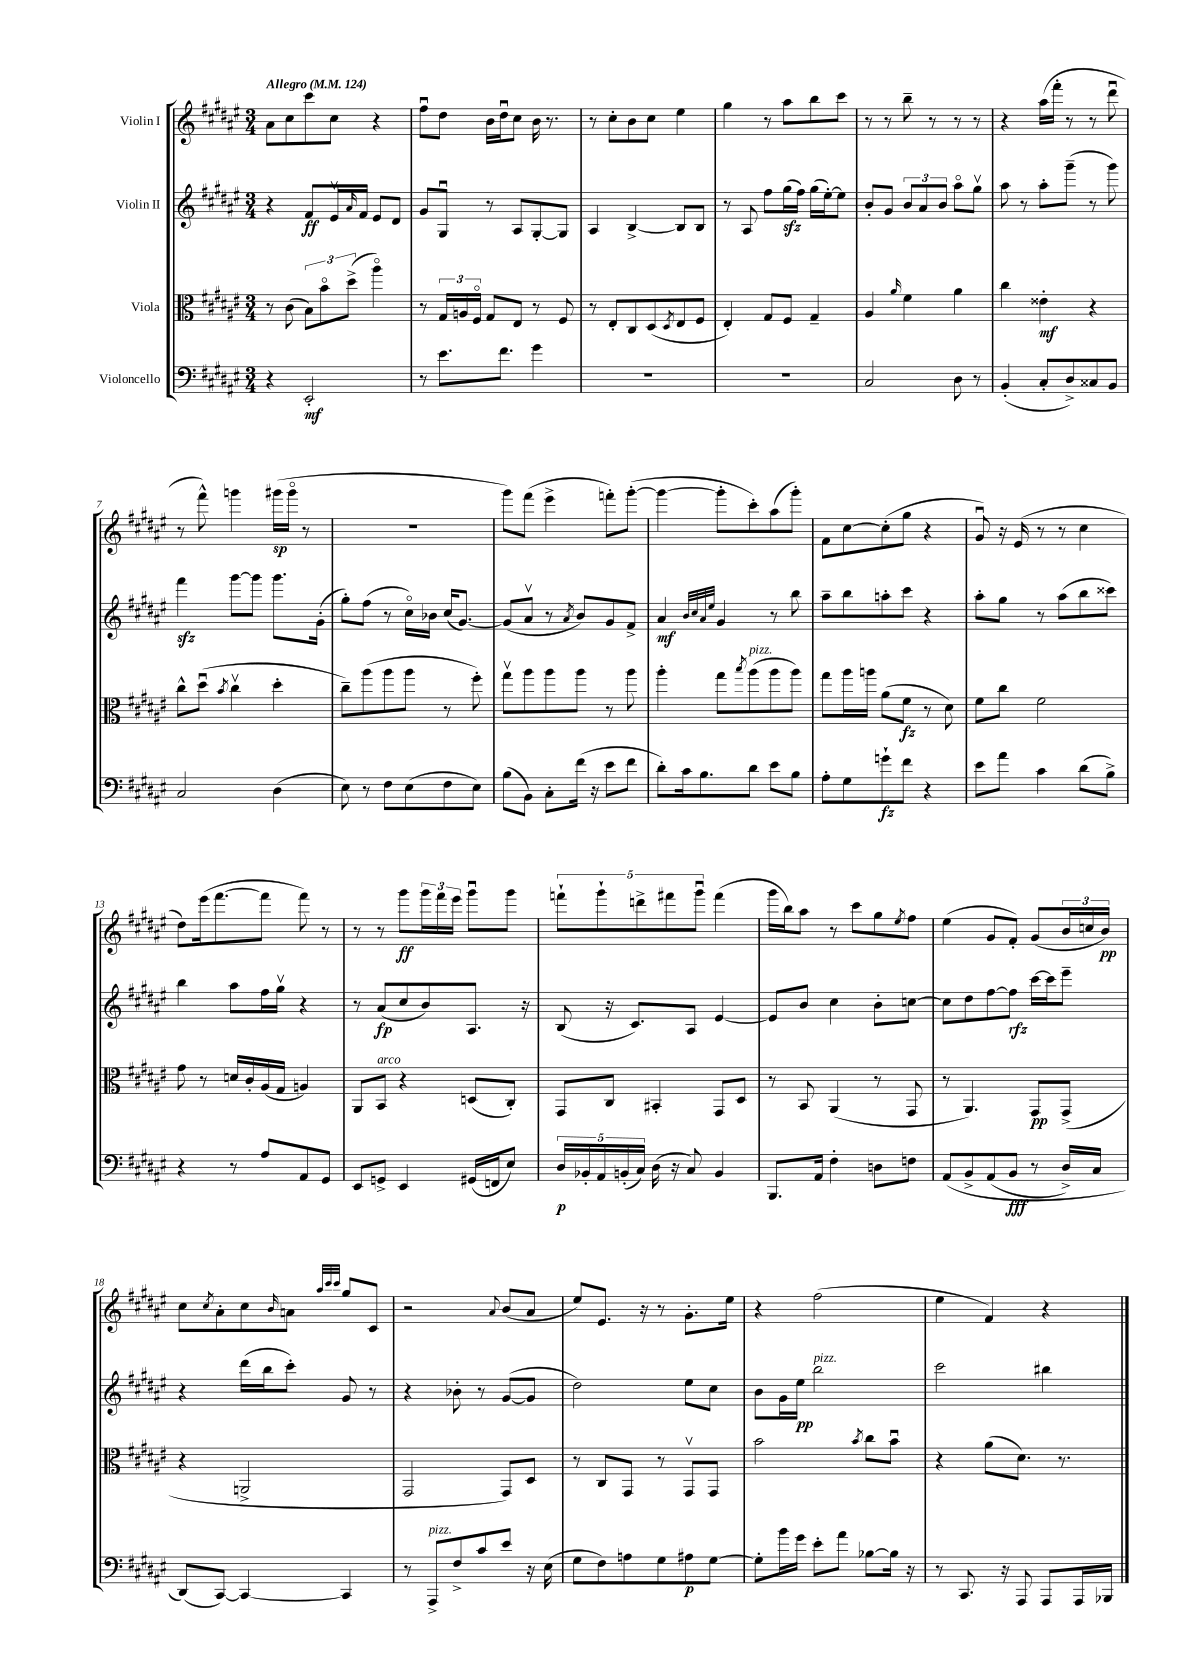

**kern	**kern	**kern	**kern
*staff4	*staff3	*staff2	*staff1
*clefF4	*clefC3	*clefG2	*clefG2
*k[f#c#g#d#a#e#]	*k[f#c#g#d#a#e#]	*k[f#c#g#d#a#e#]	*k[f#c#g#d#a#e#]
*M3/4	*M3/4	*M3/4	*M3/4
*MM124	*MM124	*MM124	*MM124
4r	8r	4r	8a#
.	(8c#	.	8cc#
2EE#'	12B)	8f#	8ccc#
.	12bo	.	.
.	.	16e#v	8cc#
.	(12dd#^	.	.
.	.	16qqa#	.
.	.	16f#	.
.	4aa#o)	8e#	4r
.	.	8d#	.
=	=	=	=
8r	8r	8g#	8ff#u
8.e#	24G#	8G#u	8dd#
.	24A	.	.
.	24F#o	.	.
.	8G#	8r	16b
8.f#	.	.	16dd#u
.	8E#	8A#	8cc#
4g#	8r	[8G#'	16b
.	.	.	8.r
.	8F#	8G#]	.
=	=	=	=
2.r	8r	4A#	8r
.	8E#'	.	8cc#'
.	8C#	[4B^	8b
.	(8D#	.	8cc#
.	8qD#	.	.
.	8E#	8B]	4ee#
.	8F#	8B	.
=	=	=	=
2.r	4E#')	8r	4gg#
.	.	8A#	.
.	8G#	8ff#	8r
.	8F#	(16gg#	8aa#
.	.	16ff#)	.
.	4G#~	(16gg#	8bb
.	.	[16ee#')	.
.	.	8ee#]	8ccc#
=	=	=	=
2C#	4A#	8b'	8r
.	.	8g#	8r
.	16qqa#	.	.
.	4f#	12b	8bb~
.	.	12a#	.
.	.	.	8r
.	.	12b	.
8D#	4a#	8aa#o	8r
8r	.	8gg#v	8r
=	=	=	=
(4BB'	4cc#	8aa#	4r
.	.	8r	.
8C#'	4e##'	8aa#'	(16aa#
.	.	.	16fff#'
8D#^)	.	(8ggg#~	8r
8C##	4r	8r	8r
8BB	.	8ggg#)	8ddd#u
=	=	=	=
2C#	8cc#^^	4fff#	8r
.	(8dd#u	.	8fff#^^)
.	8qb	.	.
.	4cc#v	[8ggg#	4ggg
.	.	8ggg#]	.
(4D#	4dd#'	8.ggg#	(16ggg#
.	.	.	16ggg#o
.	.	.	8r
.	.	(16g#'	.
=	=	=	=
8E#)	8cc#~)	8gg#')	2.r
8r	(8aa#	(8ff#	.
8F#	8aa#	8r	.
(8E#	8aa#	16cc#o)	.
.	.	16b-	.
8F#	8r	(16cc#	.
.	.	[8.g#)	.
8E#)	8ff#')	.	.
=	=	=	=
(8B	8gg#v	(8g#]	8ggg#)
8BB)	8aa#	8a#v	(8fff#
8C#'	8aa#	8r	4eee#^
.	.	8qa#	.
(16f#	8aa#	8b)	.
16r	.	.	.
8e#	8r	8g#	8fff')
8f#	8aa#	8f#^	([8ggg#'
=	=	=	=
8d#')	4aa#'	4a#	4ggg#_
16c#	.	.	.
8.B	.	.	.
.	.	32qqb	.
.	.	32qqcc#	.
.	.	32qqa#	.
.	.	32qqee#	.
.	8gg#	4g#	8ggg#']
.	8qbb	.	.
8d#	(8aa#	.	8ccc#')
8e#	8aa#	8r	(8aa#
8B	8aa#)	8bb	8ggg#')
=	=	=	=
8A#'	8gg#	8aa#~	8f#
8G#	16aa#	8bb	[8cc#
.	16aa	.	.
8g`	(8a#	8aa'	(8cc#']
8f#	8f#	8ccc#	8gg#
4r	8r	4r	4r
.	8d#)	.	.
=	=	=	=
8e#	8f#	8aa#'	8g#u)
8a#	8cc#	8gg#	16r
.	.	.	(16e#
4c#	2f#	8r	8r
.	.	(8aa#	8r
(8d#	.	8bb	4cc#
8B^)	.	8ccc##)	.
=	=	=	=
4r	8g#	4bb	8dd#)
.	8r	.	(16eee#
.	.	.	[8.fff#
8r	16d	8aa#	.
.	16c#'	.	.
8A#	(16A#	16ff#	8fff#]
.	16G#	16gg#v	.
8AA#	4A)	4r	8fff#)
8GG#	.	.	8r
=	=	=	=
8EE#	8AA#	8r	8r
8GG^	8BB	(8a#	8r
4EE#	4r	8cc#	8ggg#
.	.	8b)	24ggg#
.	.	.	24fff#
.	.	.	24eee#
(16GG#	(8D	8.A#	8ggg#u
16FF	.	.	.
8E#)	8C#')	.	8ggg#
.	.	16r	.
=	=	=	=
20D#	8GG#	(8B	10fff`
20BB-'	.	.	.
20AA#	.	.	10ggg#`
.	8C#	16r	.
(20BB'	.	.	.
.	.	8.c#)	.
20C#)	.	.	10ddd^
(16D#	4BB#'	.	.
.	.	.	10fff#
16r	.	.	.
8C#)	.	8A#	.
.	.	.	10ggg#u
4BB	8GG#	[4e#	(4fff#
.	8D#	.	.
=	=	=	=
8.BBB	8r	8e#]	16ggg#
.	.	.	16bb)
.	8BB	8b	8aa#
16AA#	.	.	.
4F#'	(4AA#	4cc#	8r
.	.	.	8ccc#
8D	8r	8b'	8gg#
.	.	.	8qee#
8F	8GG#	[8cc	8ff#
=	=	=	=
&(8AA#	8r	8cc]	(4ee#
8BB^	4.AA#)	8dd#	.
(8AA#	.	[8ff#	8g#
8BB	.	8ff#]	8f#')
8r	8GG#	[16ccc#	(8g#
.	.	16ccc#]	.
16D#^)	(8GG#^	8eee#~	24b
.	.	.	24cc
16C#	.	.	.
.	.	.	24b)
=	=	=	=
(8DD#&)	4r	4r	8cc#
.	.	.	8qcc#
[8CC#)	.	.	8a#'
4CC#_	2AA^	(16ddd#	8cc#
.	.	16bb	.
.	.	.	16qqb
.	.	8ccc#')	8a
.	.	.	32qqaa#
.	.	.	32qqccc#
.	.	.	32qqccc#
4CC#]	.	8g#	8gg#
.	.	8r	8c#
=	=	=	=
8r	2GG#	4r	2r
8AAA#^	.	.	.
8F#^	.	8b-'	.
8c#	.	8r	.
.	.	.	8qqa#
8e#	8GG#)	([8g#	(8b
16r	8D#	8g#]	8a#
(16E#	.	.	.
=	=	=	=
8G#	8r	2dd#)	8ee#)
8F#)	8C#	.	8.e#
8A	8GG#	.	.
.	.	.	16r
8G#	8r	.	8r
8A#	8GG#v	8ee#	8.g#'
[8G#	8GG#	8cc#	.
.	.	.	16ee#
=	=	=	=
8G#']	2b	8b	4r
16b	.	16g#	.
16g#	.	16ee#	.
8e#'	.	2bb	(2ff#
8a#	.	.	.
.	8qb	.	.
[8B-	8cc#	.	.
16B-]	8bu	.	.
16r	.	.	.
=	=	=	=
8r	4r	2ccc#	4ee#
8.CC#	.	.	.
.	(8a#	.	4f#)
16r	.	.	.
8AAA#	8.d#)	.	.
8AAA#	.	4bb#	4r
.	8.r	.	.
16AAA#	.	.	.
16BBB-	.	.	.
==	==	==	==
*-	*-	*-	*-
